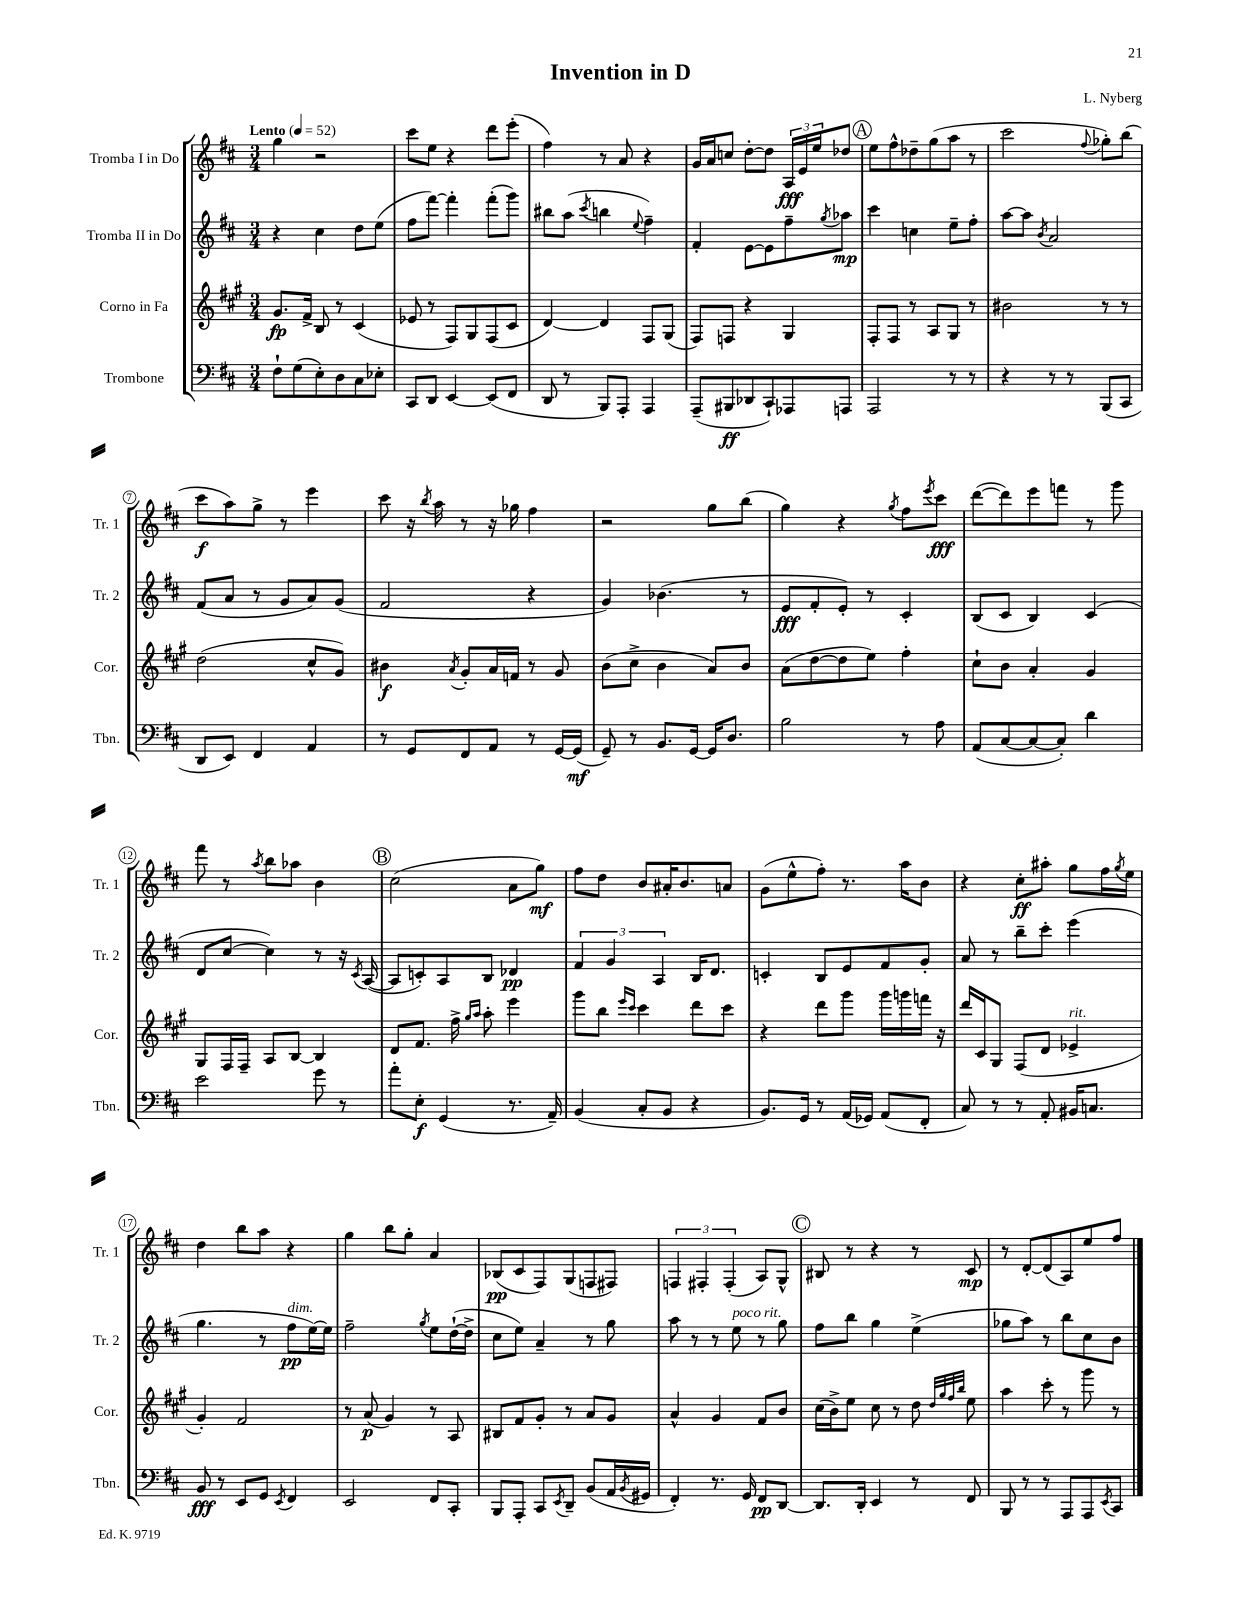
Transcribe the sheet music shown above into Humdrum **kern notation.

**kern	**dynam	**kern	**dynam	**kern	**dynam	**kern	**dynam
*part4	*part4	*part3	*part3	*part2	*part2	*part1	*part1
*staff4	*staff4	*staff3	*staff3	*staff2	*staff2	*staff1	*staff1
*I"Trombone	*	*I"Corno in Fa	*	*I"Tromba II in Do	*	*I"Tromba I in Do	*
*I'Tbn.	*	*I'Cor.	*	*I'Tr. 2	*	*I'Tr. 1	*
*clefF4	*	*clefG2	*	*clefG2	*	*clefG2	*
*k[f#c#]	*	*k[f#c#g#]	*	*k[f#c#]	*	*k[f#c#]	*
*M3/4	*	*M3/4	*	*M3/4	*	*M3/4	*
*MM52	*	*MM52	*	*MM52	*	*MM52	*
=1	=1	=1	=1	=1	=1	=1	=1
!	!	!	!	!	!	!LO:TX:a:B:t=Lento	!
8F#`\L	.	8.g#/L	fp	4r	.	4gg\	.
(8G\	.	.	.	.	.	.	.
.	.	16f#^/Jk	.	.	.	.	.
8E'\)	.	8B/	.	4cc#\	.	2r	.
8D\	.	8r	.	.	.	.	.
8C#\	.	(4c#/	.	8dd\L	.	.	.
8E-X'\J	.	.	.	(8ee\J	.	.	.
=2	=2	=2	=2	=2	=2	=2	=2
8CC#/L	.	8e-X/	.	8ff#\L	.	8ccc#\L	.
8DD/J	.	8r	.	[8fff#\J)	.	8ee\J	.
[4EE/	.	8F#/L)	.	4fff#'\]	.	4r	.
.	.	8G#/	.	.	.	.	.
(8EE/L]	.	(8F#/	.	(8fff#'\L	.	8ddd\L	.
8FF#/J	.	8c#/J	.	8ggg\J)	.	(8eee'\J	.
=3	=3	=3	=3	=3	=3	=3	=3
8DD/	.	[4d/)	.	8bb#X\L	.	4ff#\)	.
8r	.	.	.	(8aa\J	.	.	.
.	.	.	.	8qccc#/	.	.	.
8BBB/L)	.	4d/]	.	4bbn\	.	8r	.
8AAA'/J	.	.	.	.	.	8a/	.
.	.	.	.	8qqee/	.	.	.
4AAA/	.	8F#/L	.	4ff#~\)	.	4r	.
.	.	(8G#/J	.	.	.	.	.
=4	=4	=4	=4	=4	=4	=4	=4
(8AAA~/L	.	8F#/L)	.	4f#'/	.	16g/LL	.
.	.	.	.	.	.	16a/J	.
8BBB#X/	ff	8Fn/J	.	.	.	8ccn/J	.
8DD-X/	.	4r	.	[8e\L	.	[8dd'\L	.
8CC#`/)	.	.	.	8e\]	.	8dd\J]	.
8AAA-X/	.	4G#/	.	8ff#~\	.	24A/LL	fff
.	.	.	.	.	.	24e/	.
.	.	.	.	.	.	24ee/J	.
.	.	.	.	8qgg/	.	.	.
8AAAn/J	.	.	.	8aa-X\J	mp	8dd-X/J	.
!!LO:REH:place=s1:t=A
=5	=5	=5	=5	=5	=5	=5	=5
2AAA/	.	8F#'/L	.	4ccc#\	.	8ee\L	.
.	.	8F#/J	.	.	.	8ff#^^\	.
.	.	8r	.	4ccn\	.	8dd-X~\	.
.	.	8A/L	.	.	.	(8gg\	.
8r	.	8G#/J	.	8ee~\L	.	8aa\J	.
8r	.	8r	.	8ff#'\J	.	8r	.
=6	=6	=6	=6	=6	=6	=6	=6
4r	.	2b#X\	.	[8aa\L	.	2ccc#\	.
.	.	.	.	8aa\J]	.	.	.
.	.	.	.	8qb/	.	.	.
8r	.	.	.	2a/	.	.	.
8r	.	.	.	.	.	.	.
.	.	.	.	.	.	8qqff#/	.
(8BBB/L	.	8r	.	.	.	8gg-X'\L)	.
8CC#/J	.	8r	.	.	.	(8bb\J	.
!!LO:LB:g=z
=7	=7	=7	=7	=7	=7	=7	=7
8DD/L	.	(2dd\	.	(8f#/L	.	8ccc#\L	f
8EE/J)	.	.	.	8a/J	.	8aa\)	.
4FF#/	.	.	.	8r	.	8gg^\J	.
.	.	.	.	8g/L	.	8r	.
4AA/	.	8cc#^^/L	.	8a/)	.	4eee\	.
.	.	8g#/J)	.	(8g/J	.	.	.
=8	=8	=8	=8	=8	=8	=8	=8
8r	.	4b#X\	f	2f#/	.	8ccc#\	.
8GG/L	.	.	.	.	.	16r	.
.	.	.	.	.	.	8qbb/	.
.	.	.	.	.	.	16aa\	.
.	.	8qa/	.	.	.	.	.
8FF#/	.	8g#'/L	.	.	.	8r	.
8AA/J	.	16a/L	.	.	.	16r	.
.	.	16fn/JJ	.	.	.	16gg-X\	.
8r	.	8r	.	4r	.	4ff#\	.
[16GG/LL	.	8g#/	.	.	.	.	.
(16GG/JJ]	mf	.	.	.	.	.	.
=9	=9	=9	=9	=9	=9	=9	=9
8GG~/)	.	(8b\L	.	4g/)	.	2r	.
8r	.	8cc#^\J	.	.	.	.	.
8.BB/L	.	4b\	.	(4.b-X\	.	.	.
[16GG/Jk	.	.	.	.	.	.	.
16GG/KL]	.	8a/L)	.	.	.	8gg\L	.
8.D/J	.	.	.	.	.	.	.
.	.	8b/J	.	8r	.	(8bb\J	.
=10	=10	=10	=10	=10	=10	=10	=10
2B\	.	(8a\L	.	8e/L	fff	4gg\)	.
.	.	[8dd\	.	8f#'/	.	.	.
.	.	8dd\]	.	8e'/J)	.	4r	.
.	.	8ee\J)	.	8r	.	.	.
.	.	.	.	.	.	8qgg/	.
8r	.	4ff#'\	.	4c#'/	.	8ff#\L	.
.	.	.	.	.	.	8qeee/	.
8A\	.	.	.	.	.	8ccc#\J	fff
=11	=11	=11	=11	=11	=11	=11	=11
(8AA/L	.	8cc#`\L	.	(8B/L	.	([8ddd\L	.
[8C#/	.	8b\J	.	8c#/J	.	8ddd\])	.
8C#/_	.	4a'/	.	4B/)	.	8eee\	.
8C#'/J])	.	.	.	.	.	8fffn\J	.
4d\	.	4g#/	.	(4c#/	.	8r	.
.	.	.	.	.	.	8ggg\	.
!!LO:LB:g=z
=12	=12	=12	=12	=12	=12	=12	=12
2e\	.	8G#/L	.	8d/L	.	8fff#\	.
.	.	16F#/L	.	[8cc#/J	.	8r	.
.	.	16F#~/JJ	.	.	.	.	.
.	.	.	.	.	.	8qaa/	.
.	.	8A/L	.	4cc#\])	.	8bb\L	.
.	.	[8B/J	.	.	.	8aa-X\J	.
8g\	.	4B/]	.	8r	.	4b\	.
8r	.	.	.	16r	.	.	.
.	.	.	.	8qc#/	.	.	.
.	.	.	.	([16A/	.	.	.
!!LO:REH:place=s1:t=B
=13	=13	=13	=13	=13	=13	=13	=13
8a'\L	.	8d/L	.	8A/L]	.	(2cc#\	.
8E'\J	f	8.f#/J	.	8cn'/)	.	.	.
(4GG/	.	.	.	8A/	.	.	.
.	.	16ff#^\	.	.	.	.	.
.	.	16qqgg#/LL	.	.	.	.	.
.	.	16qqaa/JJ	.	.	.	.	.
.	.	8aa'\	.	8B/J	.	.	.
8.r	.	4eee\	.	4d-X/	pp	8a\L	.
.	.	.	.	.	.	8gg\J)	mf
16AA~/)	.	.	.	.	.	.	.
=14	=14	=14	=14	=14	=14	=14	=14
(4BB/	.	8ggg#\L	.	6f#/	.	8ff#\L	.
.	.	8bb\J	.	.	.	8dd\J	.
.	.	.	.	6g/	.	.	.
.	.	16qqeee/LL	.	.	.	.	.
.	.	16qqccc#/JJ	.	.	.	.	.
8C#'/L	.	4ccc#\	.	.	.	8b/L	.
.	.	.	.	6A/	.	.	.
8BB/J	.	.	.	.	.	16a#X'/K	.
.	.	.	.	.	.	8.b/	.
4r	.	8ddd\L	.	16B/KL	.	.	.
.	.	.	.	8.d/J	.	.	.
.	.	8ccc#\J	.	.	.	8an/J	.
=15	=15	=15	=15	=15	=15	=15	=15
8.BB/L)	.	4r	.	4cn'/	.	(8g\L	.
.	.	.	.	.	.	8ee^^\	.
16GG/Jk	.	.	.	.	.	.	.
8r	.	8ddd\L	.	8B/L	.	8ff#'\J)	.
(16AA/LL	.	8ggg#\J	.	8e/	.	8.r	.
16GG-X/JJ)	.	.	.	.	.	.	.
(8AA/L	.	16ggg#\LL	.	8f#/	.	.	.
.	.	16gggn\	.	.	.	16aa\KL	.
8FF#'/J	.	16fffn\JJ	.	8g'/J	.	8b\J	.
.	.	16r	.	.	.	.	.
=16	=16	=16	=16	=16	=16	=16	=16
8C#/)	.	16ddd/LL	.	8a/	.	4r	.
.	.	16c#/J	.	.	.	.	.
8r	.	8G#/J	.	8r	.	.	.
8r	.	(8F#/L	.	8bb~\L	.	8cc#'\L	ff
8AA'/	.	8d/J	.	8ccc#'\J	.	8aa#X'\J	.
!	!	!LO:TX:a:i:t=rit.	!	!	!	!	!
16BB#X/KL	.	4e-X^/	.	(4eee\	.	8gg\L	.
8.Cn/J	.	.	.	.	.	.	.
.	.	.	.	.	.	16ff#\L	.
.	.	.	.	.	.	8qgg/	.
.	.	.	.	.	.	16ee\JJ	.
!!LO:LB:g=z
=17	=17	=17	=17	=17	=17	=17	=17
8BB/	fff	4g#'/)	.	4.gg\	.	4dd\	.
8r	.	.	.	.	.	.	.
8EE/L	.	2f#/	.	.	.	8bb\L	.
8GG/J	.	.	.	8r	.	8aa\J	.
8qEE/	.	.	.	.	.	.	.
!	!	!	!	!LO:TX:a:i:t=dim.	!	!	!
4FF#/	.	.	.	8ff#\L	pp	4r	.
.	.	.	.	[16ee\L)	.	.	.
.	.	.	.	16ee\JJ]	.	.	.
=18	=18	=18	=18	=18	=18	=18	=18
2EE/	.	8r	.	2ff#~\	.	4gg\	.
.	.	(8a/	p	.	.	.	.
.	.	4g#/)	.	.	.	8bb\L	.
.	.	.	.	.	.	8gg'\J	.
.	.	.	.	8qgg/	.	.	.
8FF#/L	.	8r	.	8ee\L	.	4a/	.
8CC#'/J	.	8A/	.	([16dd`\L	.	.	.
.	.	.	.	16dd^\JJ]	.	.	.
=19	=19	=19	=19	=19	=19	=19	=19
8BBB/L	.	8B#X/L	.	8cc#\L	.	(8B-X/L	pp
8AAA'/J	.	8f#/	.	8ee\J)	.	8c#/	.
8CC#/L	.	8g#'/J	.	4a~/	.	8F#/)	.
8qEE/	.	.	.	.	.	.	.
8DD~/J	.	8r	.	.	.	(8G/	.
(8BB/L	.	8a/L	.	8r	.	8Fn/	.
16AA/L	.	8g#/J	.	8gg\	.	8F#X/J)	.
8qBB/	.	.	.	.	.	.	.
16GG#X/JJ	.	.	.	.	.	.	.
=20	=20	=20	=20	=20	=20	=20	=20
4FF#'/)	.	4a^^/	.	8aa\	.	6Fn/	.
.	.	.	.	8r	.	.	.
.	.	.	.	.	.	6F#X'/	.
8.r	.	4g#/	.	8r	.	.	.
.	.	.	.	.	.	(6F#'/	.
!	!	!	!	!LO:TX:a:i:t=poco rit.	!	!	!
.	.	.	.	8ee\	.	.	.
16GG/	.	.	.	.	.	.	.
8FF#/L	pp	8f#/L	.	8r	.	8A/L)	.
[8DD/J	.	8b/J	.	8gg\	.	8G^^/J	.
!!LO:REH:place=s1:t=C
=21	=21	=21	=21	=21	=21	=21	=21
8.DD/L]	.	(16cc#\LL	.	8ff#\L	.	8B#X/	.
.	.	16b^\J)	.	.	.	.	.
.	.	8ee\J	.	8bb\J	.	8r	.
16DD'/Jk	.	.	.	.	.	.	.
4EE/	.	8cc#\	.	4gg\	.	4r	.
.	.	8r	.	.	.	.	.
8r	.	8dd\	.	(4ee^\	.	8r	.
.	.	32qqdd/LLL	.	.	.	.	.
.	.	32qqgg#/	.	.	.	.	.
.	.	32qqff#/	.	.	.	.	.
.	.	32qqbb/JJJ	.	.	.	.	.
8FF#/	.	8ee\	.	.	.	8c#/	mp
=22	=22	=22	=22	=22	=22	=22	=22
8BBB/	.	4aa\	.	8gg-X\L	.	8r	.
8r	.	.	.	8aa\J)	.	[8d'/L	.
8r	.	8ccc#'\	.	8r	.	(8d/]	.
8AAA/L	.	8r	.	8bb\L	.	8A/)	.
8AAA/	.	8ggg#\	.	8cc#\	.	8ee/	.
8qEE/	.	.	.	.	.	.	.
8CC#/J	.	8r	.	8b\J	.	8ff#/J	.
==	==	==	==	==	==	==	==
*-	*-	*-	*-	*-	*-	*-	*-
